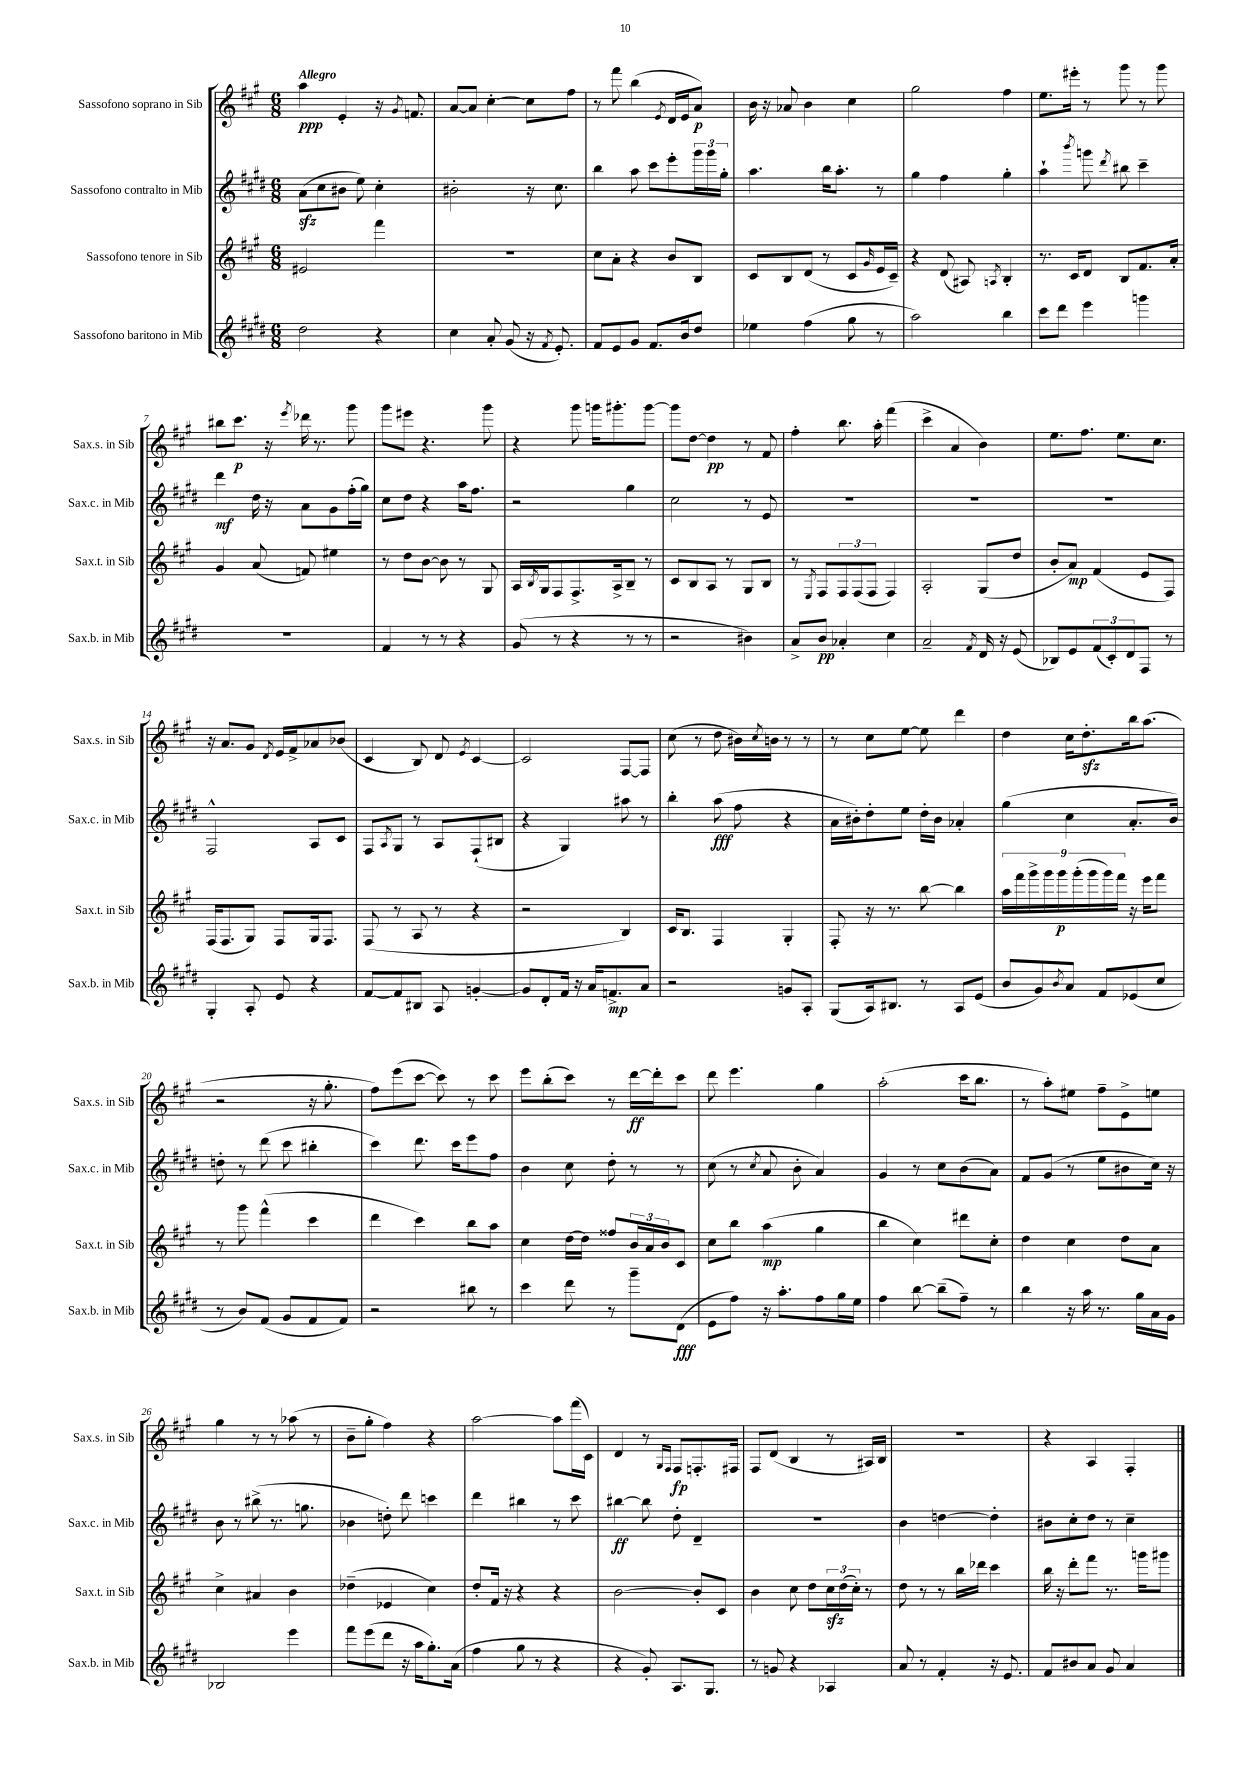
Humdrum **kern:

**kern	**dynam	**kern	**dynam	**kern	**dynam	**kern	**dynam
*part4	*part4	*part3	*part3	*part2	*part2	*part1	*part1
*staff4	*staff4	*staff3	*staff3	*staff2	*staff2	*staff1	*staff1
*I"Sassofono baritono in Mib	*	*I"Sassofono tenore in Sib	*	*I"Sassofono contralto in Mib	*	*I"Sassofono soprano in Sib	*
*I'Sax.b. in Mib	*	*I'Sax.t. in Sib	*	*I'Sax.c. in Mib	*	*I'Sax.s. in Sib	*
*clefG2	*	*clefG2	*	*clefG2	*	*clefG2	*
*k[f#c#g#d#]	*	*k[f#c#g#]	*	*k[f#c#g#d#]	*	*k[f#c#g#]	*
*M6/8	*	*M6/8	*	*M6/8	*	*M6/8	*
=1	=1	=1	=1	=1	=1	=1	=1
!	!	!	!	!	!	!LO:TX:a:B:t=Allegro	!
2dd#\	.	2e#X/	.	(8azz\L	.	4aa\	ppp
.	.	.	.	8cc#\	.	.	.
.	.	.	.	8b#X\J	.	4e'/	.
.	.	.	.	8ee\)	.	.	.
4r	.	4fff#\	.	4cc#'\	.	16r	.
.	.	.	.	.	.	8qg#/	.
.	.	.	.	.	.	8.fn/	.
=2	=2	=2	=2	=2	=2	=2	=2
4cc#\	.	2.r	.	2b#X'\	.	[8a/L	.
.	.	.	.	.	.	8a/J]	.
8a'/	.	.	.	.	.	[4cc#'\	.
(8g#/	.	.	.	.	.	.	.
16r	.	.	.	16r	.	8cc#\L]	.
8qf#/	.	.	.	.	.	.	.
8.e'/)	.	.	.	8.cc#\	.	.	.
.	.	.	.	.	.	8ff#\J	.
=3	=3	=3	=3	=3	=3	=3	=3
8f#/L	.	8cc#\L	.	4bb\	.	8r	.
8e/	.	8a'\J	.	.	.	8fff#\	.
8g#/J	.	4r	.	8aa\	.	(4bb\	.
8.f#/L	.	.	.	8ccc#\L	.	.	.
.	.	.	.	.	.	8qe/	.
.	.	8b/L	.	8eee'\	.	16d/LL	.
16b/k	.	.	.	.	.	16e/J	.
8dd#/J	.	8B/J	.	24ggg#\L	.	8a/J)	p
.	.	.	.	24ggg#\	.	.	.
.	.	.	.	24gg#'\JJ	.	.	.
=4	=4	=4	=4	=4	=4	=4	=4
4ee-X\	.	8c#/L	.	4.aa\	.	16b\	.
.	.	.	.	.	.	16r	.
.	.	8B/	.	.	.	8a-X/	.
(4ff#\	.	(8d/J	.	.	.	4b\	.
.	.	8r	.	16bb\KL	.	.	.
.	.	.	.	8.aa'\J	.	.	.
8gg#\	.	8c#/L	.	.	.	4cc#\	.
.	.	16qqg#/	.	.	.	.	.
8r	.	16e/L	.	8r	.	.	.
.	.	16c#~/JJ)	.	.	.	.	.
=5	=5	=5	=5	=5	=5	=5	=5
2aa\)	.	4r	.	4gg#\	.	2gg#\	.
.	.	(8d/	.	4ff#\	.	.	.
.	.	8A#X/)	.	.	.	.	.
.	.	8qAn/	.	.	.	.	.
4bb\	.	4B'/	.	4gg#'\	.	4ff#\	.
=6	=6	=6	=6	=6	=6	=6	=6
8ccc#\L	.	8.r	.	4aa`\	.	8.ee\L	.
8ddd#\J	.	.	.	.	.	.	.
.	.	16c#/KL	.	.	.	16eee#X'\Jk	.
.	.	.	.	8qbbb/	.	.	.
4eee\	.	8d/J	.	8gggn\	.	8r	.
.	.	.	.	8qddd#/	.	.	.
.	.	8B/L	.	8bb#X\	.	8ggg#\	.
4gggn\	.	8.f#/	.	4ccc#~\	.	8r	.
.	.	.	.	.	.	8ggg#\	.
.	.	16a'/Jk	.	.	.	.	.
!!LO:LB:g=z
=7	=7	=7	=7	=7	=7	=7	=7
2.r	.	4g#/	.	4ddd#\	mf	8bb#X\L	.
.	.	.	.	.	.	8.ccc#\J	p
.	.	(8a/	.	16dd#\	.	.	.
.	.	.	.	16r	.	16r	.
.	.	.	.	.	.	8qeee/	.
.	.	8fn/)	.	8a\L	.	16ddd-X\	.
.	.	.	.	.	.	8.r	.
.	.	4ee#X\	.	8g#\	.	.	.
.	.	.	.	(16ff#'\L	.	8ggg#\	.
.	.	.	.	16gg#\JJ)	.	.	.
=8	=8	=8	=8	=8	=8	=8	=8
4f#/	.	8r	.	8cc#\L	.	8ggg#\L	.
.	.	8dd\L	.	8dd#\J	.	8eee#X\J	.
8r	.	[8b\J	.	4r	.	4.r	.
8r	.	8b\]	.	.	.	.	.
4r	.	8r	.	16aa\KL	.	.	.
.	.	.	.	8.ff#\J	.	.	.
.	.	8G#/	.	.	.	8ggg#\	.
=9	=9	=9	=9	=9	=9	=9	=9
(8g#/	.	16A/LL	.	2r	.	4r	.
.	.	8qB/	.	.	.	.	.
.	.	16G#/J	.	.	.	.	.
8r	.	8F#/	.	.	.	.	.
4r	.	8.F#^/	.	.	.	8ggg#\	.
.	.	.	.	.	.	16gggn\KL	.
.	.	16A^/k	.	.	.	8.ggg#X'\	.
8r	.	8B~/J	.	4gg#\	.	.	.
8r	.	8r	.	.	.	[8ggg#\J	.
=10	=10	=10	=10	=10	=10	=10	=10
2r	.	8c#/L	.	2cc#\	.	8ggg#\L]	.
.	.	8B/	.	.	.	[8dd\J	.
.	.	8A/J	.	.	.	4dd\]	pp
.	.	8r	.	.	.	.	.
4b#X\)	.	8G#/L	.	8r	.	8r	.
.	.	8B/J	.	8e/	.	8f#/	.
=11	=11	=11	=11	=11	=11	=11	=11
8a^/L	.	8r	.	2.r	.	4ff#'\	.
.	.	8qE/	.	.	.	.	.
8b/J	pp	8F#/L	.	.	.	.	.
4a-X'/	.	12F#/	.	.	.	8.bb\	.
.	.	(12F#/	.	.	.	.	.
.	.	12F#/J	.	.	.	.	.
.	.	.	.	.	.	16aa'\	.
4cc#\	.	4F#/)	.	.	.	(4fff#\	.
=12	=12	=12	=12	=12	=12	=12	=12
2a~/	.	2A'/	.	2.r	.	4ccc#^\	.
.	.	.	.	.	.	4a/	.
8qf#/	.	.	.	.	.	.	.
16d#/	.	(8G#/L	.	.	.	4b\)	.
16r	.	.	.	.	.	.	.
(8e/	.	8dd/J	.	.	.	.	.
=13	=13	=13	=13	=13	=13	=13	=13
8B-X/L)	.	8b'/L	.	2.r	.	8.ee\L	.
8e/	.	8a/J)	mp	.	.	.	.
.	.	.	.	.	.	8.ff#\J	.
(12f#/	.	(4f#/	.	.	.	.	.
12c#'/)	.	.	.	.	.	.	.
.	.	.	.	.	.	8.ee\L	.
12d#/	.	.	.	.	.	.	.
8F#/J	.	8e/L	.	.	.	.	.
.	.	.	.	.	.	8.cc#\J	.
8r	.	8F#/J)	.	.	.	.	.
!!LO:LB:g=z
=14	=14	=14	=14	=14	=14	=14	=14
4G#'/	.	(16F#/KL	.	2F#^^/	.	16r	.
.	.	8.F#/	.	.	.	8.a/L	.
8A'/	.	8G#/J)	.	.	.	8g#/J	.
.	.	.	.	.	.	8qd/	.
8e/	.	8F#/L	.	.	.	16e/LL	.
.	.	.	.	.	.	16f#^/J	.
4r	.	16G#/k	.	8A/L	.	8a-X/	.
.	.	8.F#/J	.	.	.	.	.
.	.	.	.	8c#/J	.	(8b-X/J	.
=15	=15	=15	=15	=15	=15	=15	=15
[8f#/L	.	(8F#/	.	8F#/L	.	4c#/	.
.	.	.	.	8qA/	.	.	.
8f#/]	.	8r	.	8G#/J	.	.	.
8B#X/J	.	8A/	.	8r	.	8B/)	.
8A/	.	8r	.	8A/L	.	8d/	.
.	.	.	.	.	.	8qe/	.
[4gn'/	.	4r	.	(8F#`/	.	[4c#/	.
.	.	.	.	8B#X/J	.	.	.
=16	=16	=16	=16	=16	=16	=16	=16
8g/L]	.	2r	.	4r	.	2c#/]	.
8d#'/	.	.	.	.	.	.	.
16f#/Jk	.	.	.	4G#/)	.	.	.
16r	.	.	.	.	.	.	.
16a/KL	.	.	.	.	.	.	.
8.fn^/	mp	.	.	.	.	.	.
.	.	4B/)	.	8aa#X\	.	[8F#/L	.
8a/J	.	.	.	8r	.	8F#/J]	.
=17	=17	=17	=17	=17	=17	=17	=17
2r	.	16c#/KL	.	4bb'\	.	(8cc#\	.
.	.	8.B/J	.	.	.	.	.
.	.	.	.	.	.	8r	.
.	.	4F#/	.	(8aa\	fff	8dd\	.
.	.	.	.	8ff#\	.	16b#X\LL)	.
.	.	.	.	.	.	8qcc#/	.
.	.	.	.	.	.	16bn\JJ	.
8gn/L	.	4G#'/	.	4r	.	8r	.
8A'/J	.	.	.	.	.	8r	.
=18	=18	=18	=18	=18	=18	=18	=18
(8G#/L	.	8F#'/	.	16a\LL	.	8r	.
.	.	.	.	16b#X'\J)	.	.	.
16A/k)	.	16r	.	8dd#'\	.	8cc#\L	.
8.B#X/J	.	8.r	.	.	.	.	.
.	.	.	.	8ee\J	.	[8ee\J	.
8r	.	[8bb\	.	16dd#'\LL	.	8ee\]	.
.	.	.	.	16b#\JJ	.	.	.
8A/L	.	4bb\]	.	4a-X'/	.	4ddd\	.
(8e/J	.	.	.	.	.	.	.
=19	=19	=19	=19	=19	=19	=19	=19
8b/L	.	18aa\LL	.	(4gg#\	.	4dd\	.
.	.	18fff#\	.	.	.	.	.
.	.	18ggg#^\	.	.	.	.	.
8g#/)	.	.	.	.	.	.	.
.	.	18ggg#\	.	.	.	.	.
.	.	18ggg#\	p	.	.	.	.
8qb/	.	.	.	.	.	.	.
8a/J	.	.	.	4cc#\	.	16cc#\KL	.
.	.	(18ggg#'\	.	.	.	.	.
.	.	.	.	.	.	8.ddzz'\	.
.	.	18ggg#\	.	.	.	.	.
8f#/L	.	.	.	.	.	.	.
.	.	18ggg#\)	.	.	.	.	.
.	.	18fff#\JJ	.	.	.	.	.
(8e-X/	.	16r	.	8.a'/L	.	16bb\k	.
.	.	16eee\KL	.	.	.	(8.aa\J	.
8cc#/J	.	8fff#\J	.	.	.	.	.
.	.	.	.	16b/Jk)	.	.	.
!!LO:LB:g=z
=20	=20	=20	=20	=20	=20	=20	=20
8r	.	8r	.	8ddn'\	.	2r	.
8b/L)	.	8ggg#\	.	8r	.	.	.
(8f#/J	.	(4fff#^^\	.	(8ddd#\	.	.	.
8g#/L	.	.	.	8ccc#\	.	.	.
8f#/	.	4ccc#\	.	4bb#X'\	.	16r	.
.	.	.	.	.	.	8.gg#'\	.
8f#/J)	.	.	.	.	.	.	.
=21	=21	=21	=21	=21	=21	=21	=21
2r	.	4ddd\	.	4ccc#\)	.	8ff#\L)	.
.	.	.	.	.	.	(8eee\	.
.	.	4ccc#\)	.	8.ddd#\	.	[8ccc#\J	.
.	.	.	.	.	.	8ccc#\])	.
.	.	.	.	16ccc#\KL	.	.	.
8bb#X\	.	8bb\L	.	8eee\	.	8r	.
8r	.	8aa\J	.	8ff#\J	.	8ccc#\	.
=22	=22	=22	=22	=22	=22	=22	=22
4ccc#\	.	4cc#\	.	4b\	.	8eee\L	.
.	.	.	.	.	.	(8bb'\	.
8ddd#\	.	[16dd\LL	.	8cc#\	.	8ccc#\J)	.
.	.	16dd\JJ]	.	.	.	.	.
8r	.	8ff##X/L	.	8dd#'\	.	8r	.
8ggg#~\L	.	24b/L	.	8r	.	[16ddd\LL	ff
.	.	24a/	.	.	.	.	.
.	.	.	.	.	.	16ddd'\J]	.
.	.	24b/J	.	.	.	.	.
(8d#\J	fff	8c#/J	.	8r	.	8ccc#\J	.
=23	=23	=23	=23	=23	=23	=23	=23
8e\L	.	8cc#\L	.	(8cc#\	.	8ddd\	.
8ff#\J)	.	8bb\J	.	8r	.	4.eee\	.
.	.	.	.	8qcc#/	.	.	.
16r	.	(4aa\	mp	8a/	.	.	.
8.aa'\L	.	.	.	.	.	.	.
.	.	.	.	8b'\	.	.	.
8ff#\	.	4gg#\	.	4a/)	.	4gg#\	.
16gg#\L	.	.	.	.	.	.	.
16ee\JJ	.	.	.	.	.	.	.
=24	=24	=24	=24	=24	=24	=24	=24
4ff#\	.	4bb\	.	4g#/	.	(2aa'\	.
[8bb\	.	4cc#\)	.	8r	.	.	.
(8bb~\L]	.	.	.	8cc#\L	.	.	.
8ff#~\J)	.	8ddd#X\L	.	(8b\	.	16ccc#\KL	.
.	.	.	.	.	.	8.bb\J	.
8r	.	8cc#'\J	.	8a\J)	.	.	.
=25	=25	=25	=25	=25	=25	=25	=25
4bb\	.	4dd\	.	8f#/L	.	8r	.
.	.	.	.	(8g#/J	.	8aa'\L)	.
16r	.	4cc#\	.	8r	.	8ee#X\J	.
16aa\	.	.	.	.	.	.	.
8.r	.	.	.	8ee\L	.	8ff#~\L	.
.	.	8dd\L	.	8b#X\	.	8e^\	.
16gg#\LL	.	.	.	.	.	.	.
16a\	.	8a\J	.	16cc#\Jk)	.	8een\J	.
16g#\JJ	.	.	.	16r	.	.	.
!!LO:LB:g=z
=26	=26	=26	=26	=26	=26	=26	=26
2B-X/	.	4cc#^\	.	8b\	.	4gg#\	.
.	.	.	.	8r	.	.	.
.	.	4a#X/	.	(8bb#X^\	.	8r	.
.	.	.	.	8.r	.	8r	.
4eee\	.	4b\	.	.	.	(8aa-X\	.
.	.	.	.	8.ggn\	.	.	.
.	.	.	.	.	.	8r	.
=27	=27	=27	=27	=27	=27	=27	=27
8fff#\L	.	(4dd-X~\	.	4b-X\	.	8b~\L	.
(8eee\	.	.	.	.	.	8gg#'\J	.
8ddd#\J	.	4e-X/	.	8ddn'\)	.	4ff#\)	.
16r	.	.	.	8ddd#\	.	.	.
16aa\KL	.	.	.	.	.	.	.
8.gg#'\)	.	4cc#\)	.	4cccn\	.	4r	.
(16a\Jk	.	.	.	.	.	.	.
=28	=28	=28	=28	=28	=28	=28	=28
4ff#\	.	8dd'/L	.	4ddd#\	.	[2aa\	.
.	.	16f#/Jk	.	.	.	.	.
.	.	16r	.	.	.	.	.
8gg#\	.	4r	.	4bb#X\	.	.	.
8r	.	.	.	.	.	.	.
4r	.	4r	.	8r	.	8aa\L]	.
.	.	.	.	8ccc#\	.	(16fff#\L	.
.	.	.	.	.	.	16c#\JJ)	.
=29	=29	=29	=29	=29	=29	=29	=29
4r	.	[2b\	.	[4bb#X\	ff	4d/	.
8g#'/)	.	.	.	8bb#\]	.	8r	.
.	.	.	.	.	.	16qqG#/LL	.
.	.	.	.	.	.	16qqF#/JJ	.
8.A/L	.	.	.	8dd#'\	.	8F#/L	fp
.	.	8b'/L]	.	4d#~/	.	8.Fn'/	.
8.G#/J	.	.	.	.	.	.	.
.	.	8c#/J	.	.	.	.	.
.	.	.	.	.	.	16F#X/Jk	.
=30	=30	=30	=30	=30	=30	=30	=30
8r	.	4b\	.	2.r	.	8F#/L	.
8gn/	.	.	.	.	.	(8d/J	.
4r	.	8cc#\	.	.	.	4B/	.
.	.	8dd\L	.	.	.	.	.
4A-X/	.	24cc#zz\L	.	.	.	8r	.
.	.	(24dd\	.	.	.	.	.
.	.	24cc#'\JJ)	.	.	.	.	.
.	.	8r	.	.	.	16A#X/LL)	.
.	.	.	.	.	.	16B/JJ	.
=31	=31	=31	=31	=31	=31	=31	=31
8a/	.	8dd\	.	4b\	.	2.r	.
8r	.	8r	.	.	.	.	.
4f#'/	.	8r	.	[4ddn\	.	.	.
.	.	16bb\LL	.	.	.	.	.
.	.	16ddd-X\JJ	.	.	.	.	.
16r	.	4ccc#\	.	4dd'\]	.	.	.
8.e/	.	.	.	.	.	.	.
=32	=32	=32	=32	=32	=32	=32	=32
8f#/L	.	16bb\	.	8b#X\L	.	4r	.
.	.	16r	.	.	.	.	.
8b#X/	.	8ddd'\L	.	8cc#'\	.	.	.
8a/J	.	8fff#\J	.	8dd#\J	.	4A/	.
8g#/	.	8.r	.	8r	.	.	.
4a/	.	.	.	4cc#~\	.	4F#'/	.
.	.	16gggn\KL	.	.	.	.	.
.	.	8ggg#X\J	.	.	.	.	.
==	==	==	==	==	==	==	==
*-	*-	*-	*-	*-	*-	*-	*-
